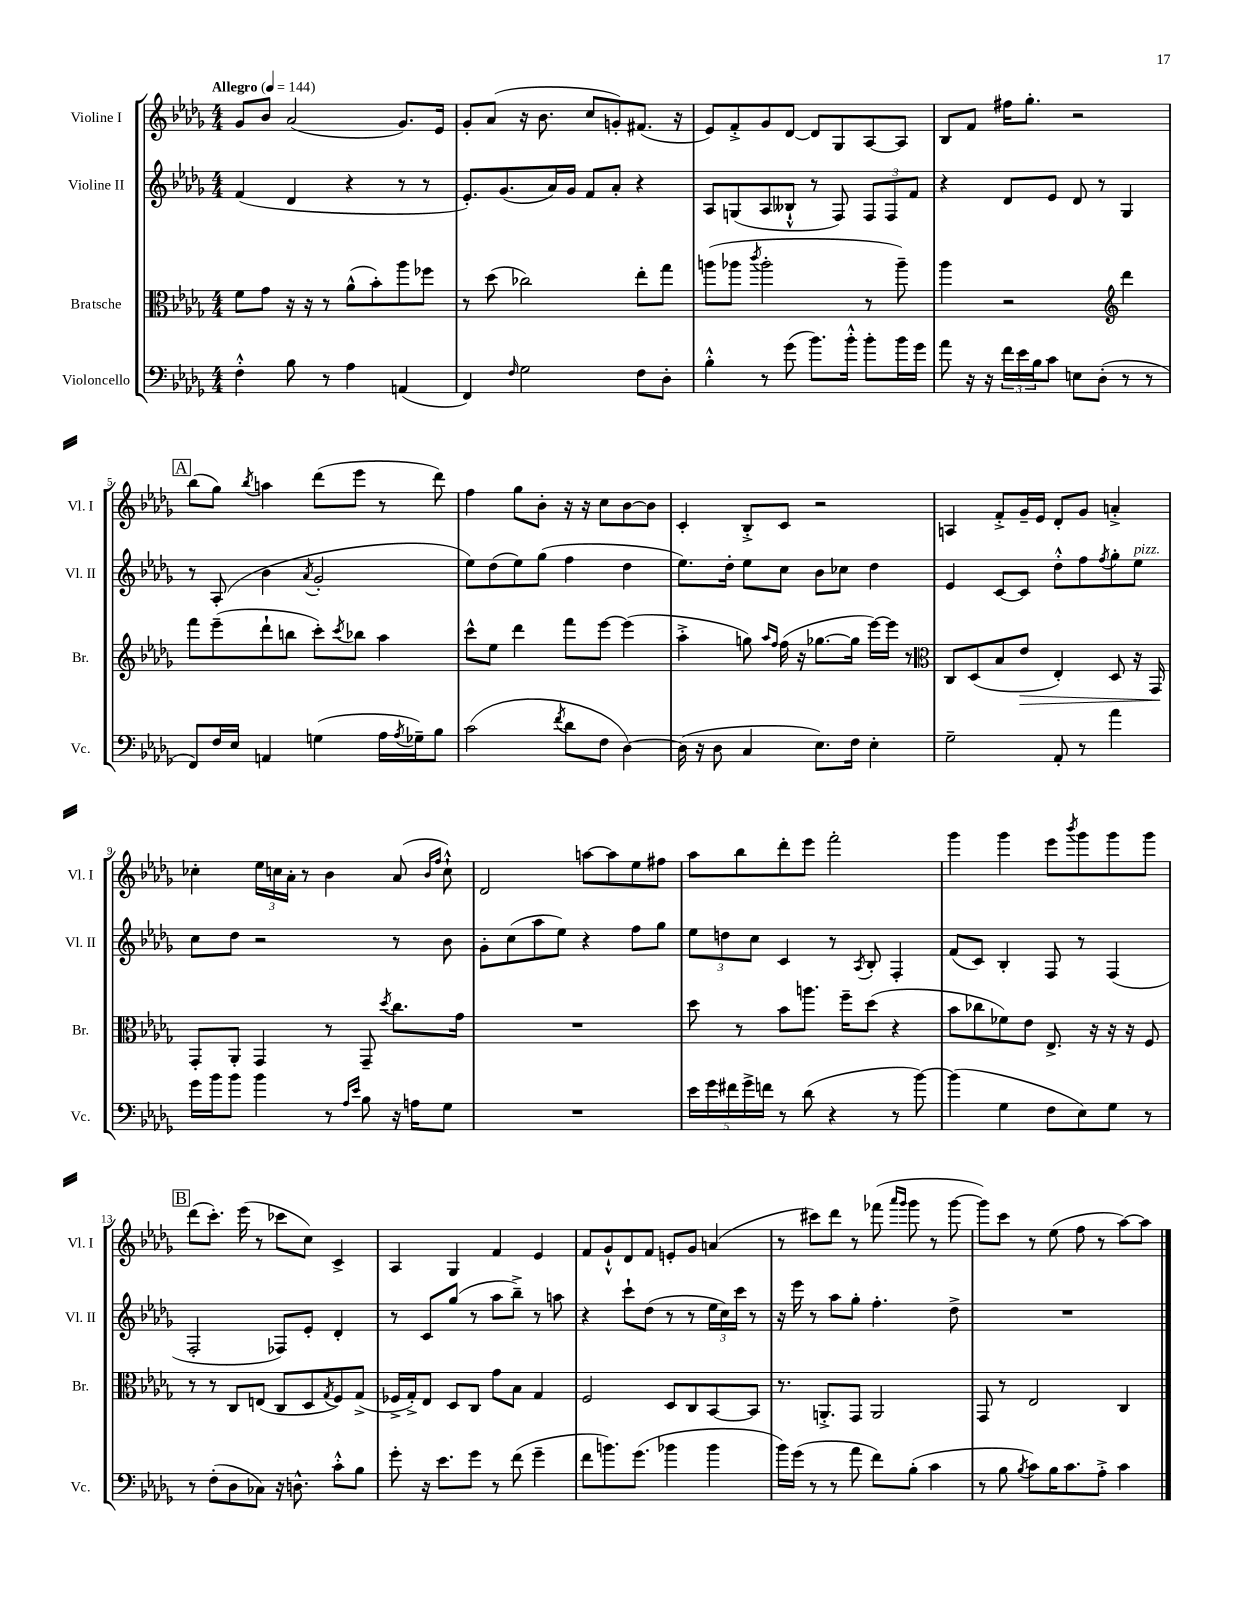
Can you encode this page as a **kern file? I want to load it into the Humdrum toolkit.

**kern	**kern	**kern	**kern
*staff4	*staff3	*staff2	*staff1
*clefF4	*clefC3	*clefG2	*clefG2
*k[b-e-a-d-g-]	*k[b-e-a-d-g-]	*k[b-e-a-d-g-]	*k[b-e-a-d-g-]
*M4/4	*M4/4	*M4/4	*M4/4
*MM144	*MM144	*MM144	*MM144
4F'^^	8f	(4f	8g-
.	8g-	.	8b-
8B-	16r	4d-	(2a-
.	16r	.	.
8r	8r	.	.
4A-	(8a-^^	4r	.
.	8b-')	.	.
(4AA	8aa-	8r	8.g-)
.	8ff-	8r	.
.	.	.	16e-
=	=	=	=
4FF)	8r	8.e-')	8g-'
.	(8dd-	.	(8a-
.	.	(8.g-	.
16qqF	.	.	.
2G-	2cc-)	.	16r
.	.	.	8.b-
.	.	16a-)	.
.	.	16g-	.
.	.	8f	8cc
.	.	8a-'	8g')
8F	8ee-'	4r	(8.f#
8D-'	8gg-	.	.
.	.	.	16r
=	=	=	=
4B-'^^	(8aa	8A-	8e-)
.	8aa-	(8G	8f'^
.	8qccc	.	.
8r	2aa-'	8A-	8g-
(8g-	.	8B--`^^	[8d-
8.b-)	.	8r	8d-]
.	.	8F)	8G-
16b-'^^	.	.	.
8b-'	8r	12F	[8A-
.	.	12F	.
16b-	8aa-~)	.	8A-]
.	.	12f	.
16g-	.	.	.
=	=	=	=
8a-	4aa-	4r	8B-
16r	.	.	8f
16r	.	.	.
24f	2r	8d-	16ff#
24e-	.	.	.
.	.	.	8.gg-'
24B-	.	.	.
8c	.	8e-	.
8E	.	8d-	2r
(8D-'	.	8r	.
*	*clefG2	*	*
8r	4ddd-	4G-	.
8r	.	.	.
=	=	=	=
8FF)	8fff	8r	(8bb-
16F	(8eee-~	(8A-'	8gg-)
16E-	.	.	.
.	.	.	8qbb-
4AA	8ddd-`	4b-	4aa
.	8bb	.	.
.	.	8qa-	.
(4G	8ccc')	2g-'	(8ddd-
.	8qccc	.	.
.	8bb-	.	8eee-
16A-	4aa-	.	8r
8qA-	.	.	.
16G-~)	.	.	.
8B-	.	.	8ddd-)
=	=	=	=
(2c	8ccc^^	8ee-)	4ff
.	8ee-	(8dd-	.
.	4ddd-	8ee-)	8gg-
.	.	(8gg-	8b-'
8qf	.	.	.
8d-	8fff	4ff	16r
.	.	.	16r
8F	[8eee-	.	8cc
[4D-)	(4eee-]	4dd-	[8b-
.	.	.	8b-]
=	=	=	=
(16D-]	4aa-'^	8.ee-)	4c'
16r	.	.	.
8D-	.	.	.
.	.	16dd-'	.
4C	8gg)	8ee-	8B-'^
.	16qqaa-	.	.
.	16qqff	.	.
.	(16ff	8cc	8c
.	16r	.	.
8.E-)	[8.gg-	8b-	2r
.	.	8cc-	.
16F	16gg-]	.	.
4E-'	[16eee-)	4dd-	.
.	16eee-]	.	.
.	8r	.	.
=	=	=	=
*	*clefC3	*	*
2G-~	8C	4e-	4A
.	(8D-	.	.
.	8B-	[8c	8f'^
.	8e-	8c]	16g-~
.	.	.	16e-
8AA-'	4E-')	8dd-'^^	8d-'
8r	.	8ff	8g-
.	.	8qff	.
4a-	8D-	8gg-'	4a'^
.	16r	8ee-	.
.	16GG-	.	.
=	=	=	=
16g-	8GG-'	8cc	4cc-'
16b-	.	.	.
8b-	8AA-'	8dd-	.
4b-	4GG-	2r	24ee-
.	.	.	24cc
.	.	.	24a-'
.	.	.	8r
8r	8r	.	4b-
16qqA-	.	.	.
16qqe-	.	.	.
8B-	8GG-~	.	.
.	8qdd-	.	.
16r	8.cc	8r	(8a-
16A	.	.	.
.	.	.	16qqb-
.	.	.	16qqff
8G-	.	8b-	8cc`^^)
.	16g-	.	.
=	=	=	=
1r	1r	8g-'	2d-
.	.	(8cc	.
.	.	8aa-	.
.	.	8ee-)	.
.	.	4r	[8aa
.	.	.	8aa]
.	.	8ff	8ee-
.	.	8gg-	8ff#
=	=	=	=
20e-	8dd-	12ee-	8aa-
20g-	.	.	.
.	.	12dd	.
20f#	.	.	.
.	8r	.	8bb-
20g-^	.	.	.
.	.	12cc	.
20f	.	.	.
8r	8b-	4c	8ddd-'
(8d-	8.aa	.	8eee-
4r	.	8r	2fff'
.	16ff~	.	.
.	.	8qA-	.
.	(8dd-	8B-'	.
8r	4r	4F'	.
[8b-)	.	.	.
=	=	=	=
(4b-]	8b-	(8f	4ggg-
.	8cc-	8c)	.
4G-	8f-)	4B-'	4ggg-
.	8e-	.	.
8F	8.E-^	8F	8eee-
.	.	.	8qbbb-
8E-)	.	8r	8ggg-
.	16r	.	.
8G-	16r	(4F	8ggg-
.	16r	.	.
8r	8F	.	8ggg-
=	=	=	=
8r	8r	2F'	(8ddd-
(8F'	8r	.	8.ccc')
8D-	8C	.	.
.	.	.	(16eee-
8C-)	(8E	.	8r
16r	8C	8F-)	8ccc-
8.D^^	.	.	.
.	8D-	8e-'	8cc)
.	8qG-	.	.
8c'^^	8F)	4d-'	4c^
8B-	(8G-^	.	.
=	=	=	=
8g-'	16F-^	8r	4A-
.	16G-'^)	.	.
16r	8E-	8c	.
8.e-	.	.	.
.	8D-	(8gg-	4G-
8g-	8C	8r	.
8r	8g-	8aa-	4f
(8f	8B-	8bb-~^)	.
4g-~	4G-	8r	4e-
.	.	8aa	.
=	=	=	=
8f	2F	4r	8f
8.b)	.	.	8g-`^^
.	.	8ccc`	8d-
(8.g-	.	.	.
.	.	(8dd-	8f
4b-	8D-	8r	8e'
.	8C	8r	8g-
4b-	[8BB-	24ee-	(4a
.	.	24cc)	.
.	.	24ccc	.
.	8BB-]	8r	.
=	=	=	=
16b-)	8.r	16r	8r
(16g-	.	16eee-	.
8r	.	8r	8ccc#)
.	8.AA'^	.	.
8r	.	8aa-	8ddd-
8a-	8GG-	8gg-'	8r
8f)	2AA	4.ff'	(8fff-
.	.	.	16qqaaa-
.	.	.	16qqggg-
(8B-'	.	.	8ggg-
4c	.	.	8r
.	.	8dd-^	[8ggg-
=	=	=	=
8r	8GG-	1r	8ggg-])
8B-	8r	.	8ccc
8qB-	.	.	.
8c)	2E-	.	8r
16B-	.	.	(8ee-
8.c	.	.	.
.	.	.	8ff
8A-'^	.	.	8r
4c	4C	.	[8aa-)
.	.	.	8aa-]
==	==	==	==
*-	*-	*-	*-
